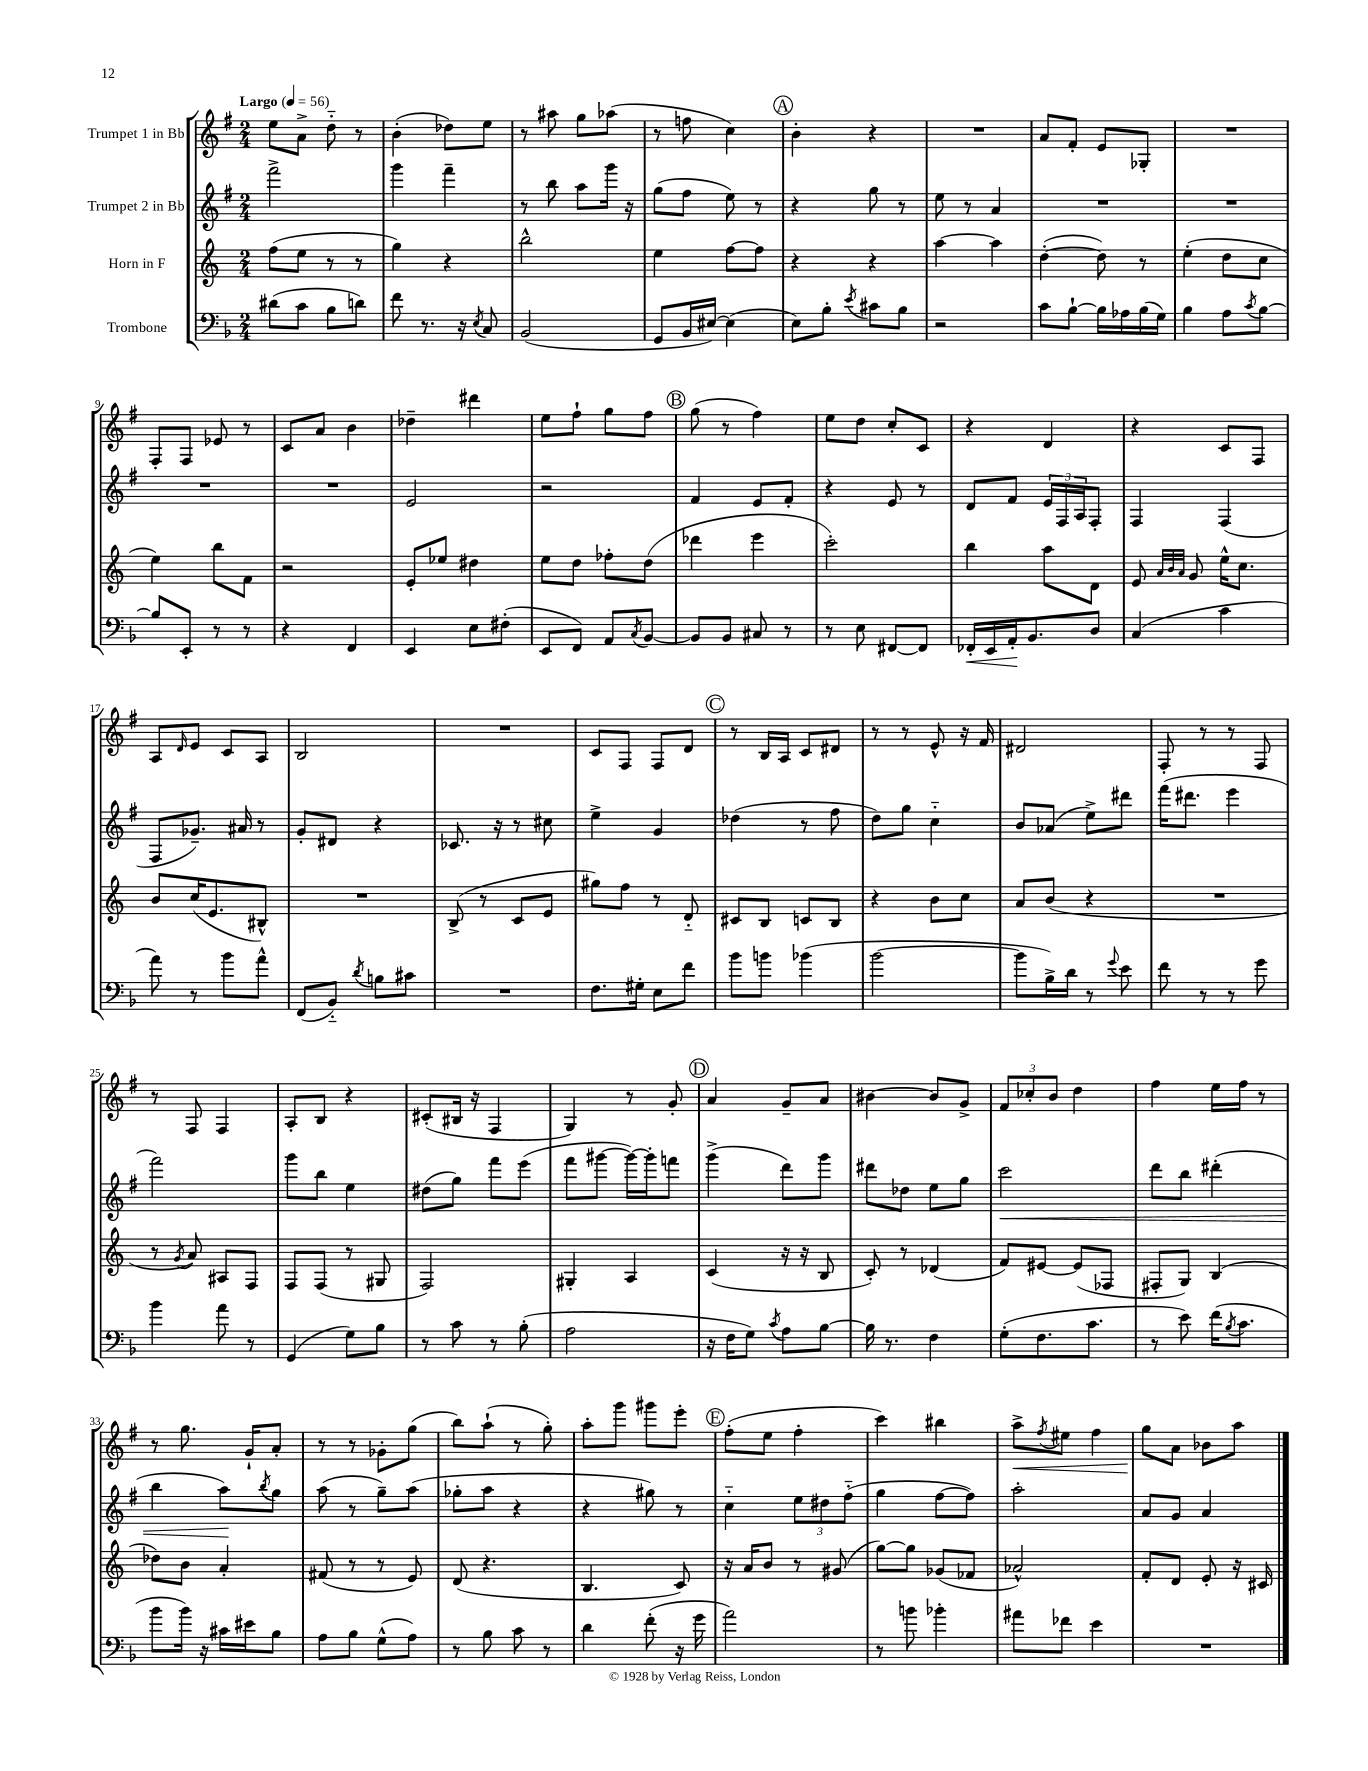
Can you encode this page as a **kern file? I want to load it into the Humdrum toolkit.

**kern	**kern	**kern	**kern
*staff4	*staff3	*staff2	*staff1
*clefF4	*clefG2	*clefG2	*clefG2
*k[b-]	*k[]	*k[f#]	*k[f#]
*M2/4	*M2/4	*M2/4	*M2/4
*MM56	*MM56	*MM56	*MM56
(8d#	(8ff	2fff#^	8ee
8c	8ee	.	8a^
8B-	8r	.	8dd'~
8d)	8r	.	8r
=	=	=	=
8f	4gg)	4ggg	(4b'
8.r	.	.	.
.	4r	4fff#~	8dd-)
16r	.	.	.
8qE	.	.	.
8C	.	.	8ee
=	=	=	=
(2BB-	2bb^^	8r	8r
.	.	8bb	8aa#
.	.	8aa	8gg
.	.	16ggg	(8aa-
.	.	16r	.
=	=	=	=
8GG	4ee	(8gg	8r
16BB-	.	8ff#	8ff
[16E#)	.	.	.
(4E#]	[8ff	8ee)	4cc)
.	8ff]	8r	.
=	=	=	=
8E)	4r	4r	4b'
8B-'	.	.	.
8qe	.	.	.
8c#	4r	8gg	4r
8B-	.	8r	.
=	=	=	=
2r	[4aa	8ee	2r
.	.	8r	.
.	4aa]	4a	.
=	=	=	=
8c	([4dd'	2r	8a
[8B-`	.	.	8f#'
16B-]	8dd])	.	8e
16A-	.	.	.
(16B-	8r	.	8G-'
16G)	.	.	.
=	=	=	=
4B-	(4ee'	2r	2r
8A	8dd	.	.
8qc	.	.	.
[8B-	8cc	.	.
=	=	=	=
8B-]	4ee)	2r	8F#'
8EE'	.	.	8F#
8r	8bb	.	8e-
8r	8f	.	8r
=	=	=	=
4r	2r	2r	8c
.	.	.	8a
4FF	.	.	4b
=	=	=	=
4EE	8e'	2e	4dd-~
.	8ee-	.	.
8E	4dd#	.	4ddd#
(8F#'	.	.	.
=	=	=	=
8EE	8ee	2r	8ee
8FF)	8dd	.	8ff#`
8AA	8ff-'	.	8gg
8qC	.	.	.
[8BB-	(8dd	.	8ff#
=	=	=	=
8BB-]	4ddd-	4f#	(8gg
8BB-	.	.	8r
8C#	4eee	8e	4ff#)
8r	.	8f#'	.
=	=	=	=
8r	2ccc')	4r	8ee
8E	.	.	8dd
[8FF#	.	8e	8cc'
8FF#]	.	8r	8c
=	=	=	=
16FF-'	4bb	8d	4r
16EE	.	.	.
16AA'	.	8f#	.
8.BB-	.	.	.
.	8aa	24e	4d
.	.	24F#	.
.	.	24A	.
8D	8d	8F#'	.
=	=	=	=
(4C	8e	4F#	4r
.	32qqa	.	.
.	32qqb	.	.
.	32qqa	.	.
.	8g	.	.
4c	16ee^^	(4F#	8c
.	8.cc	.	.
.	.	.	8F#
=	=	=	=
8a)	8b	8F#	8A
.	.	.	16qqd
8r	(16cc	8.g-~)	8e
.	8.e	.	.
8b-	.	.	8c
.	.	16a#	.
8a^^	8B#^^)	8r	8A
=	=	=	=
(8FF	2r	8g'	2B
8BB-'~)	.	8d#	.
8qd	.	.	.
8B	.	4r	.
8c#	.	.	.
=	=	=	=
2r	(8B^	8.c-	2r
.	8r	.	.
.	.	16r	.
.	8c	8r	.
.	8e	8cc#	.
=	=	=	=
8.F	8gg#)	4ee^	8c
.	8ff	.	8F#
16G#'	.	.	.
8E	8r	4g	8F#
8f	8d'~	.	8d
=	=	=	=
8b-	8c#	(4dd-	8r
8b	8B	.	16B
.	.	.	16A
(4b-	8c	8r	8c
.	8B	8ff#	8d#
=	=	=	=
[2b-	4r	8dd)	8r
.	.	8gg	8r
.	8b	4cc'~	8e^^
.	8cc	.	16r
.	.	.	16f#
=	=	=	=
8b-]	8a	8b	2d#
16B-^)	(8b	(8a-	.
16d	.	.	.
8r	4r	8ee^)	.
8qqg	.	.	.
8e	.	8ddd#	.
=	=	=	=
8f	2r	(16fff#	8F#'
.	.	8.ddd#	.
8r	.	.	8r
8r	.	4eee	8r
8g	.	.	8F#
=	=	=	=
4b-	8r	2fff#)	8r
.	8qg	.	.
.	8a)	.	8F#
8a	8A#	.	4F#
8r	8F	.	.
=	=	=	=
(4GG	8F	8ggg	8A'
.	(8F	8bb	8B
8G)	8r	4ee	4r
8B-	8G#	.	.
=	=	=	=
8r	2F)	(8dd#	(8c#'
8c	.	8gg)	16B#
.	.	.	16r
8r	.	8fff#	4F#
(8B-'	.	(8eee	.
=	=	=	=
2A	4G#'	8fff#	4G)
.	.	[8ggg#	.
.	4A	16ggg#_)	8r
.	.	16ggg#']	.
.	.	8fff	8g'
=	=	=	=
16r	(4c	(4ggg^	4a
16F	.	.	.
8G)	.	.	.
8qc	.	.	.
8A	16r	8ddd)	8g~
.	16r	.	.
[8B-	8B	8ggg	8a
=	=	=	=
16B-]	8c')	8ddd#	[4b#
8.r	.	.	.
.	8r	8dd-	.
4F	(4d-	8ee	8b#]
.	.	8gg	8g^
=	=	=	=
(8G'	8f)	2ccc	12f#
.	.	.	12cc-'
8.F	[8e#	.	.
.	.	.	12b
.	(8e#]	.	4dd
8.c	.	.	.
.	8F-	.	.
=	=	=	=
8r	8F#'	8ddd	4ff#
8e)	8G)	8bb	.
(16f	(4B	(4ddd#'	16ee
8qB-	.	.	.
8.c	.	.	16ff#
.	.	.	8r
=	=	=	=
8b-	8dd-)	4bb	8r
16b-)	8b	.	8.gg
16r	.	.	.
16c#	4a'	8aa)	.
16e#	.	.	16g`
.	.	8qbb	.
8B-	.	8gg	8a'
=	=	=	=
8A	(8f#	(8aa	8r
8B-	8r	8r	8r
(8G^^	8r	8gg~)	8g-'
8A)	8e)	(8aa	(8gg
=	=	=	=
8r	(8d	8gg-'	8bb)
8B-	4.r	8aa	(8aa`
8c	.	4r	8r
8r	.	.	8gg')
=	=	=	=
4d	4.B	4r	8aa'
.	.	.	8ggg
(8f'	.	8gg#)	8ggg#
16r	8c)	8r	8eee'
16g	.	.	.
=	=	=	=
2a)	16r	4cc'~	(8ff#'
.	16a	.	.
.	8b	.	8ee
.	8r	12ee	4ff#'
.	.	12dd#	.
.	(8g#	.	.
.	.	(12ff#'~	.
=	=	=	=
8r	[8gg)	4gg	4ccc)
8b	8gg]	.	.
4b-'	(8g-	[8ff#	4bb#
.	8f-	8ff#])	.
=	=	=	=
8a#	2a-^^)	2aa'	8aa^
.	.	.	8qff#
8f-	.	.	8ee#
4e	.	.	4ff#
=	=	=	=
2r	8f'	8a	8gg
.	8d	8g	8a
.	8e'	4a	8b-
.	16r	.	8aa
.	16c#	.	.
==	==	==	==
*-	*-	*-	*-
